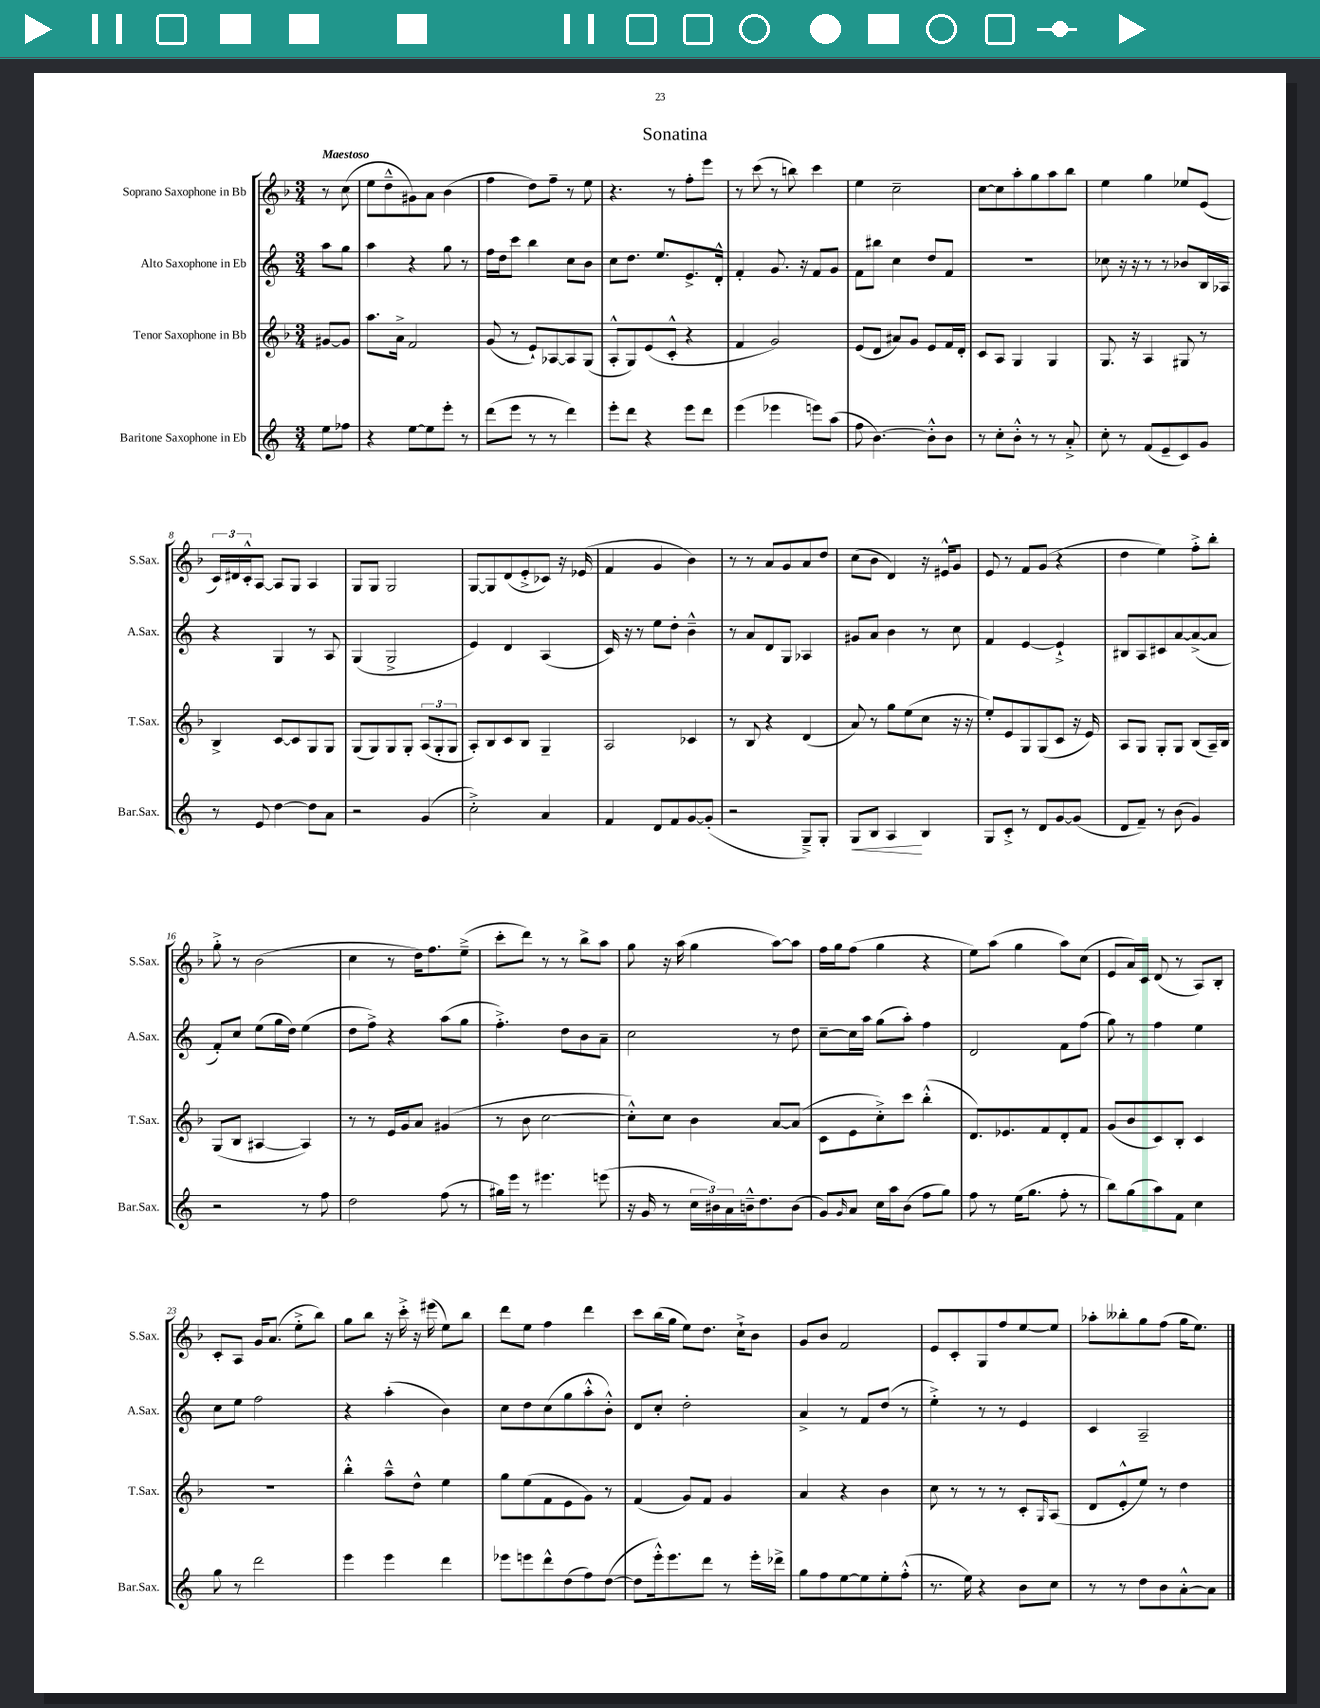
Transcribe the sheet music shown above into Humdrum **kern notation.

**kern	**kern	**kern	**kern
*staff4	*staff3	*staff2	*staff1
*clefG2	*clefG2	*clefG2	*clefG2
*k[]	*k[b-]	*k[]	*k[b-]
*M3/4	*M3/4	*M3/4	*M3/4
8ee\L	[8g#/L	8aa\L	8r
8ff-\J	8g#/]J	8gg\J	(8cc\
=	=	=	=
4r	8.aa\L	4aa\	8ee\L
.	.	.	8dd~^^\
.	16a^\Jk	.	.
[8ee\L	2f/	4r	8g#\)
8ee\]	.	.	8a\J
8eee'\J	.	8gg\	(4b-\
8r	.	8r	.
=	=	=	=
(8ddd\L	(8g/	16ff\LL	4ff\
.	.	16dd\J	.
8eee\J	8r	8ccc\J	.
8r	8e`/L)	4bb\	8dd\L)
8r	[8A-/	.	8ff~\J
4ddd\)	8A-/]	8cc\L	8r
.	(8G/J	8b\J	8ee\
=	=	=	=
8eee'\L	8A'^^/L	8cc\L	4.r
8ddd\J	8G/)	8.dd\J	.
4r	(8e/	.	.
.	.	8.ee/L	.
.	8c'^^/J	.	8r
8eee\L	4r	8.e^/	8ff'\L
8ddd\J	.	.	8eee\J
.	.	16d'^^/Jk	.
=	=	=	=
(4eee\	4f/	4f'/	8r
.	.	.	(8ccc\
4eee-\	2g/)	8.g/	8r
.	.	.	8bb\)
.	.	16r	.
8eee\L)	.	8f/L	4ccc\
(8aa\J	.	8g/J	.
=	=	=	=
8ff\	(8e/L	8f\L	4ee\
[4.b\)	8d/J	8bb#\J	.
.	8a#/L)	4cc\	2cc~\
.	8g/J	.	.
8b'^^\]L	8e/L	8dd/L	.
8b\J	16f/L	8f/J	.
.	16d'/JJ	.	.
=	=	=	=
8r	8c/L	2.r	[8cc\L
8cc'\L	8A/J	.	8cc\]
8b'^^\J	4G/	.	8aa'\
8r	.	.	8gg\
8r	4G/	.	8aa\
8a'^/	.	.	8bb-\J
=	=	=	=
8cc'\	8.G/	8cc-\	4ee\
8r	.	16r	.
.	16r	16r	.
(8f/L	4A/	8r	4gg\
8e~/	.	8r	.
8c/)	8G#/	8b-/L	8ee-/L
8g/J	8r	16B/L	(8e/J
.	.	16A-/JJ	.
=	=	=	=
8r	4B-^/	4r	24c/LL)
.	.	.	24d#/
.	.	.	24c'^^/J
8e/	.	.	[8A/J
[4dd\	[8c/L	4G/	8A/]L
.	8c/]	.	8G/J
8dd\]L	8G/	8r	4A/
8a\J	8G/J	8A/	.
=	=	=	=
2r	(8G/L	(4G/	8G/L
.	8G/)	.	8G/J
.	8G/	2G^/	2G/
.	8G'/J	.	.
(4g/	(12A/L	.	.
.	12G'/	.	.
.	12G/J	.	.
=	=	=	=
2cc'^\)	8A'/L)	4e/)	[8G/L
.	8B-/	.	8G/]
.	8c/	4d/	(8d/
.	8B-/J	.	8e'^/
4a/	4G~/	(4A/	8c-/J)
.	.	.	16r
.	.	.	(16e-/
=	=	=	=
4f/	2A/	16c/)	4f/
.	.	16r	.
.	.	8r	.
8d/L	.	8ee\L	4g/
8f/	.	8dd'\J	.
[8g/	4c-/	4b~^^\	4b-\)
(8g'/]J	.	.	.
=	=	=	=
2r	8r	8r	8r
.	8B-/	8a/L	8r
.	4r	8d/	8a/L
.	.	8G/J	8g/
8G~^/L)	(4d/	4A-/	8a/
8G'/J	.	.	8dd/J
=	=	=	=
8G/L	8a/)	8g#/L	(8cc\L
8B/J	8r	8a/J	8b-\J
4A/	8gg\L	4b\	4d/)
.	(8ee\	.	.
4B/	8cc\J	8r	16r
.	.	.	16e#^^/LK
.	16r	8cc\	8g/J
.	16r	.	.
=	=	=	=
8G/L	8ee'/L)	4f/	8e/
8c'^/J	8e/	.	8r
8r	8G/	[4e/	8f/L
8d/L	(8G/	.	(8g/J
[8g/	8c/J	4e`^/]	4r
(8g/]J	16r	.	.
.	16e/)	.	.
=	=	=	=
8d/L	8A/L	8B#/L	4dd\
8f~/J)	8G/J	8A/	.
8r	8G'/L	8c#/	4ee\)
(8b\	8G/J	[8a/	.
4g/)	(8B-/L	(8a^/_	8ff'^\L
.	16A~/L)	8a/]J	8bb-'\J
.	16B-/JJ	.	.
=	=	=	=
2r	(8G/L	8f'/L)	8gg'^\
.	8B-/J	8cc/J	8r
.	[4A#/	(8ee\L	(2b-\
.	.	16gg\L	.
.	.	16dd\JJ)	.
8r	4A#/])	(4ee\	.
8ff\	.	.	.
=	=	=	=
2dd\	8r	8dd\L	4cc\
.	8r	8ff^\J)	.
.	16e/LL	4r	8r
.	16g/J	.	.
.	8a/J	.	16dd\LK)
.	.	.	8.ff\
(8ff\	(4g#/	(8aa\L	.
8r	.	8gg\J	(8ee~^\J
=	=	=	=
16gg#\LL)	8r	4.ff'^\)	8ccc'\L
16eee\JJ	.	.	.
8r	8b-\	.	8ddd\J)
4.eee#\	[2cc\	.	8r
.	.	8dd\L	8r
.	.	8b\	8bb-^\L
(8eee\	.	8a~\J	8aa\J
=	=	=	=
16r	8cc'^^\]L)	2cc\	8gg\
16g/	.	.	.
8r	8cc\J	.	16r
.	.	.	(16aa\
24cc\LL	4b-\	.	4gg\
24b#\)	.	.	.
24a\	.	.	.
16b~^^\J	.	.	.
8.dd\	.	.	.
.	[8a/L	8r	[8aa\L)
(8b\J	(8a/]J	8dd\	8aa\]J
=	=	=	=
8g/L)	8c\L	[8cc~\L	16ff\LL
.	.	.	16gg\J
16qqg/	.	.	.
8a/J	8e\	16cc\]L	(8ff\J
.	.	16aa\JJ	.
16cc\LL	8cc'^\)	(8gg\L	4gg\
16aa\J	.	.	.
(8b\J	8ccc\J	8aa'\J)	.
8ff\L	(4bb-'^^\	4ff\	4r
8gg\J)	.	.	.
=	=	=	=
8ff\	8.d/L)	2d/	8ee\L)
8r	.	.	(8aa\J
.	8.e-/	.	.
(16ee\LK	.	.	4gg\
8.gg\J	.	.	.
.	8f/	.	.
8ff'\	8d'/	8f\L	8aa\L)
8r	8f/J	(8ff\J	(8cc\J
=	=	=	=
8bb\L)	(8g/L	8gg\)	8e/L
(8gg\	8b-/	8r	16a/L)
.	.	.	16c/JJ
8aa\)	8c/)	4ff\	(8d/
8f\J	8B-'/J	.	8r
4cc\	4c/	4ee\	8A/L)
.	.	.	8B-'/J
=	=	=	=
8gg\	2.r	8cc\L	8c'/L
8r	.	8ee\J	8A/J
2ddd\	.	2ff\	16g/LK
.	.	.	(8.a/J
.	.	.	8ee'^\L
.	.	.	8bb-\J)
=	=	=	=
4eee\	4bb-'^^\	4r	8gg\L
.	.	.	8bb-\J
4eee\	8aa~^^\L	(4aa'\	16r
.	.	.	16ccc'^\
.	8dd^^\J	.	16r
.	.	.	(16eee#\
4ddd\	4ee\	4b\)	8ee\L)
.	.	.	8bb-\J
=	=	=	=
8eee-\L	8gg\L	8cc\L	8ddd\L
8eee\	(8ee\	8dd\	8ee\J
8ddd^^\	8f\	(8cc\	4ff\
(8dd\	8e\	8gg\	.
8ff\)	8g\J)	8aa'^^\	4ddd\
([8dd\J	8r	8b'^^\J)	.
=	=	=	=
8dd\]L	(4f/	8d/L	8ccc\L
16eee'^^\k)	.	8cc'/J	(16bb-\L
8.eee\	.	.	16gg\JJ
.	8g/L)	2dd'\	8ee\L)
8ddd\J	8f/J	.	8.dd\J
8r	4g/	.	.
.	.	.	16cc`^\LK
16eee'\LL	.	.	8b-\J
16ddd-^\JJ	.	.	.
=	=	=	=
8gg\L	4a/	4a^/	8g/L
8ff\	.	.	8b-/J
[8ee\	4r	8r	2f/
8ee\]	.	8f/L	.
8ee'\	4b-\	(8dd/J	.
(8ff'^^\J	.	8r	.
=	=	=	=
8.r	8cc\	4ee'^\)	8e/L
.	8r	.	8c'/
16ee\)	.	.	.
4r	8r	8r	8G/
.	8r	8r	8ff/
8b\L	8c'/L	4e/	[8ee/
.	16qqG/	.	.
8cc\J	(8A/J	.	8ee/]J
=	=	=	=
8r	8d/L	4c/	8aa-'\L
8r	8e'^^/	.	8bb--'\
8dd\L	8ee/J)	2A~/	8gg\
8b\	8r	.	(8ff\J
[8a'^^\	4dd\	.	16gg\LK
.	.	.	8.ee\J)
8a\]J	.	.	.
==	==	==	==
*-	*-	*-	*-
